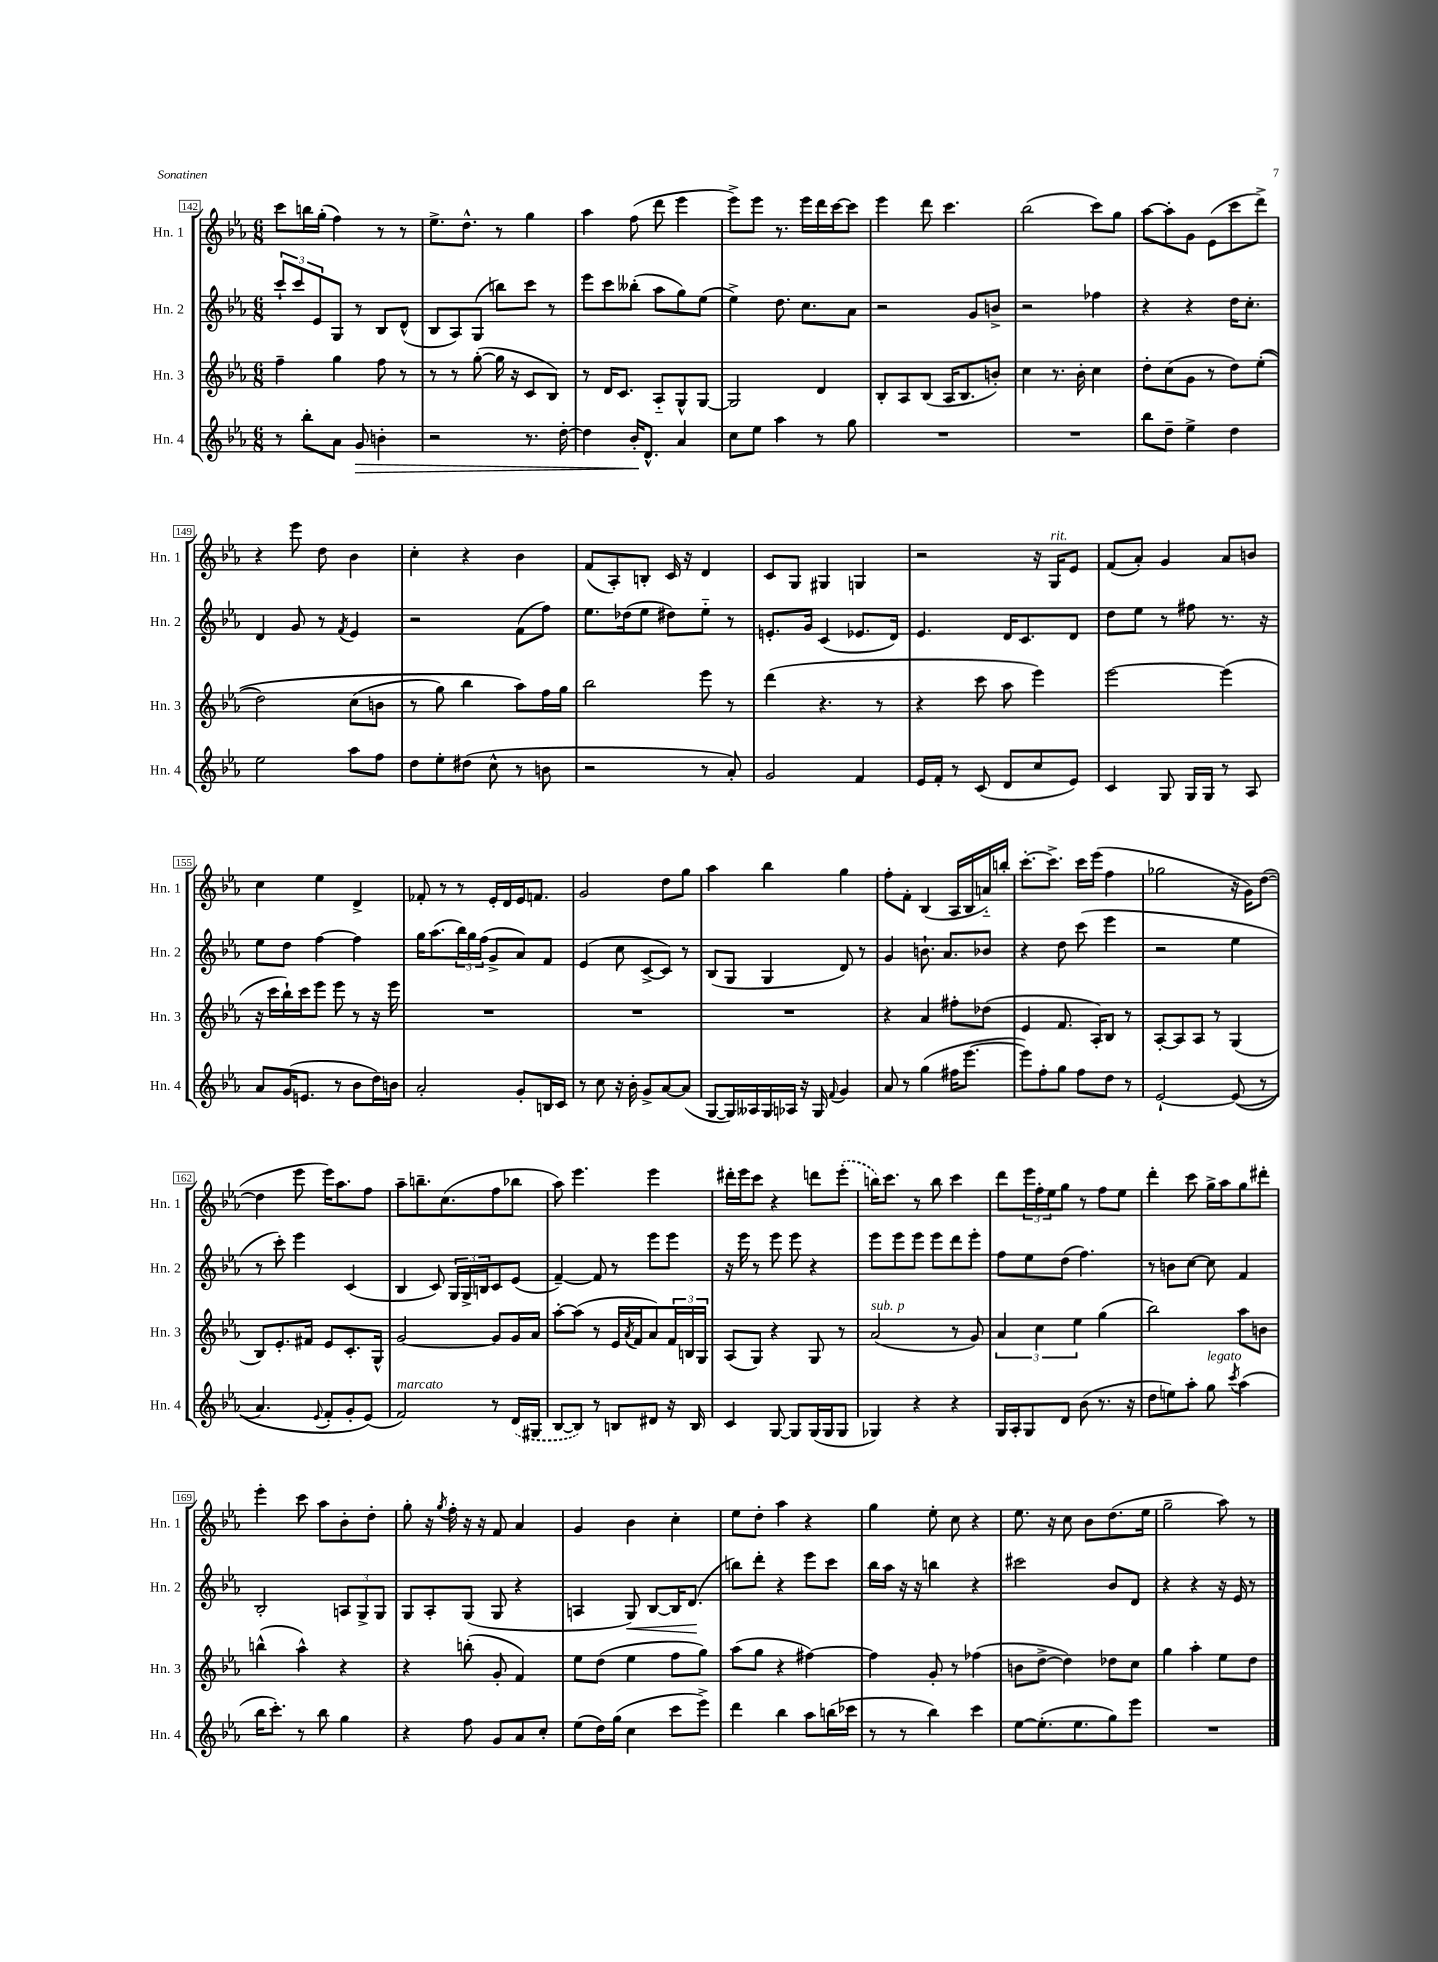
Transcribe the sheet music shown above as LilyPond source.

<<
\new StaffGroup <<
\new Staff = "s0" \with { instrumentName = "Hn. 1" shortInstrumentName = "Hn. 1" } {
    \clef treble \key ees \major \numericTimeSignature \time 6/8
    c'''8 b''16 g''16-.( f''4) r8 r8 |
    ees''8.-> d''8.-^ r8 g''4 |
    aes''4 f''8( d'''8 ees'''4 |
    ees'''8->) ees'''8 r8. ees'''16 d'''16 c'''16~ c'''8 |
    ees'''4 d'''8 c'''4. |
    bes''2( c'''8) g''8 |
    aes''8~ aes''8-. g'8 ees'8( c'''8 d'''8->) |
    r4 ees'''8 d''8 bes'4 |
    c''4-. r4 bes'4 |
    f'8( aes8-.) b8-. c'16 r16 d'4 |
    c'8 g8 gis4 g4 |
    r2 r16 g16^\markup { \italic "rit." } ees'8 |
    f'8( aes'8-.) g'4 aes'8 b'8 |
    c''4 ees''4 d'4-> |
    fes'8-. r8 r8 ees'16-. d'16 ees'16 f'8. |
    g'2 d''8 g''8 |
    aes''4 bes''4 g''4 |
    f''8-. f'8-. bes4( aes16 bes16 a'16-_) b''16-. |
    c'''8.~-. c'''8.-> c'''16 ees'''16( f''4 |
    ges''2 r16 g'16) d''8~( |
    d''4 ees'''8 ees'''16) aes''8. f''8 |
    aes''8-- b''8.-- c''8.( f''8 bes''8 |
    aes''8) ees'''4. ees'''4 |
    dis'''16-. ees'''16 c'''8 r4 d'''8 \once \slurDashed ees'''8-.( |
    b''16) c'''8. r8 b''8 c'''4 |
    d'''8 \tuplet 3/2 { ees'''16 f''16-. ees''16 } g''8 r8 f''8 ees''8 |
    d'''4-. c'''8 g''16-> aes''16 g''8 dis'''8-. |
    ees'''4-. c'''8 aes''8 bes'8-. d''8-. |
    g''8-. r16 \acciaccatura { g''8 } f''16-. r16 r16 f'8 aes'4 |
    g'4 bes'4 c''4-. |
    ees''8 d''8-. aes''4 r4 |
    g''4 ees''8-. c''8 r4 |
    ees''8. r16 c''8 bes'8 d''8.( ees''16 |
    g''2-- aes''8) r8 \bar "|." |
}
\new Staff = "s1" \with { instrumentName = "Hn. 2" shortInstrumentName = "Hn. 2" } {
    \clef treble \key ees \major \numericTimeSignature \time 6/8
    \tuplet 3/2 { c'''8-! c'''8 ees'8 } g8 r8 bes8 d'8-^( |
    bes8 aes8) g8( b''8) c'''8 r8 |
    ees'''8 c'''8 beses''8-.( aes''8 g''8) ees''8( |
    ees''4->) d''8. c''8. aes'8 |
    r2 g'8 b'8-> |
    r2 fes''4 |
    r4 r4 d''16 c''8.-. |
    d'4 g'8 r8 \acciaccatura { f'8 } ees'4 |
    r2 f'8( f''8) |
    ees''8. des''16( ees''8 dis''8) ees''8-_ r8 |
    e'8.-. g'16 c'4( ees'8. d'16) |
    ees'4. d'16 c'8. d'8 |
    d''8 ees''8 r8 fis''8 r8. r16 |
    ees''8 d''8 f''4~ f''4 |
    g''16 aes''8.( \tuplet 3/2 { bes''16) g''16 f''16( } g'8-> aes'8) f'8 |
    ees'4( c''8 c'8~-> c'8) r8 |
    bes8( g8 g4 d'8) r8 |
    g'4 b'8.-! aes'8. bes'8 |
    r4 d''8 c'''8( ees'''4 |
    r2 ees''4 |
    r8 c'''8-.) ees'''4 c'4( |
    bes4 c'8) \tuplet 3/2 { g16 g16-> b16 } c'8 ees'8( |
    f'4~--) f'8 r8 ees'''8 ees'''8 |
    r16 ees'''16 r8 ees'''8 ees'''8 r4 |
    ees'''8 ees'''8 ees'''8 ees'''8 d'''8 ees'''8-. |
    f''8 ees''8 d''8( f''4.) |
    r8 b'8 c''8~ c''8 f'4 |
    bes2-. \tuplet 3/2 { a8 g8-> g8 } |
    g8 aes8-. g8( g8 r4 |
    a4 g8\<) bes8~ bes16 d'8.\!( |
    b''8) d'''8-. r4 ees'''8 c'''8 |
    bes''16 aes''16 r16 r16 b''4 r4 |
    cis'''2 bes'8 d'8 |
    r4 r4 r16 ees'16 r8 \bar "|." |
}
\new Staff = "s2" \with { instrumentName = "Hn. 3" shortInstrumentName = "Hn. 3" } {
    \clef treble \key ees \major \numericTimeSignature \time 6/8
    f''4-- g''4 f''8 r8 |
    r8 r8 g''8~-.( g''16 r16 c'8 bes8) |
    r8 d'16 c'8. aes8-_ g8-^ g8~ |
    g2 d'4 |
    bes8-. aes8 bes8( aes16 bes8. b'8-.) |
    c''4 r8. bes'16-. c''4 |
    d''8-. c''8( g'8 r8 d''8) ees''8-.(\( |
    d''2) c''8( b'8 |
    r8 g''8) bes''4 aes''8\) f''16 g''16 |
    bes''2 ees'''8 r8 |
    d'''4( r4. r8 |
    r4 c'''8 aes''8 ees'''4) |
    ees'''2~ ees'''4( |
    r16 c'''16 bes''16-!) c'''16 ees'''8 ees'''8 r8 r16 ees'''16 |
    R2. |
    R2. |
    R2. |
    r4 aes'4 fis''8-. des''8( |
    ees'4 f'8. aes16-.) bes8 r8 |
    aes8~-. aes8 aes8 r8 g4( |
    bes8) ees'8.-. fis'16 ees'8 c'8.-. g16-^ |
    g'2~ g'8 g'16 aes'16 |
    aes''8~-. aes''8( r8 ees'16 \acciaccatura { aes'8 } f'16 aes'8) \tuplet 3/2 { f'16 b16 g16 } |
    aes8( g8) r4 g8 r8 |
    aes'2^\markup { \italic "sub. p" }( r8 g'8) |
    \tuplet 3/2 { aes'4 c''4 ees''4 } g''4( |
    bes''2) aes''8 b'8 |
    b''4-^( aes''4-^) r4 |
    r4 b''8-.( g'8-. f'4) |
    ees''8 d''8( ees''4 f''8 g''8) |
    aes''8( g''8 r4 fis''4~) |
    fis''4 g'8-. r8 fes''4( |
    b'8 d''8~-> d''4) des''8 c''8 |
    g''4 aes''4-. ees''8 d''8 \bar "|." |
}
\new Staff = "s3" \with { instrumentName = "Hn. 4" shortInstrumentName = "Hn. 4" } {
    \clef treble \key ees \major \numericTimeSignature \time 6/8
    r8 bes''8-. aes'8 g'8\> b'4-. |
    r2 r8. d''16~-. |
    d''4 bes'16-.\! d'8.-^ aes'4 |
    c''8 ees''8 aes''4 r8 g''8 |
    R2. |
    R2. |
    bes''8 d''8-- ees''4-> d''4 |
    ees''2 aes''8 f''8 |
    d''8 ees''8-. dis''8( c''8-^ r8 b'8 |
    r2 r8 aes'8-.) |
    g'2 f'4 |
    ees'16 f'16-. r8 c'8( d'8 c''8 ees'8) |
    c'4 g8 g16 g16 r8 aes8 |
    aes'8 g'16( e'8. r8 bes'8 d''16) b'16 |
    aes'2-. g'8-. b16 c'16 |
    r8 c''8 r16 bes'16-. g'8-> aes'8~ aes'8( |
    g8~ g16) aeses16 g16 aes16 r16 g16 \appoggiatura { f'8 } g'4 |
    aes'8 r8 g''4( fis''16 ees'''8.~ |
    ees'''8) f''8-. g''8 f''8 d''8 r8 |
    ees'2~-! ees'8(\( r8 |
    aes'4.) \appoggiatura { ees'8 } f'8-. g'8-. ees'8(\) |
    f'2^\markup { \italic "marcato" }) r8 \once \slurDashed d'16( gis16 |
    bes8~ bes8) r8 b8 dis'8 r16 b16 |
    c'4 g8~ g8 g16( g16 g8 |
    ges4) r4 r4 |
    g16 aes16-. g8 d'8 bes'8( r8. r16 |
    d''8 e''8) aes''8-. g''8^\markup { \italic "legato" } \acciaccatura { c'''8 } aes''4( |
    bes''16 c'''8.-.) r8 bes''8 g''4 |
    r4 f''8 g'8 aes'8 c''8-. |
    ees''8( d''16) g''16( c''4 c'''8 ees'''8->) |
    d'''4 bes''4 aes''8 b''16( ces'''16 |
    r8 r8 bes''4) c'''4 |
    ees''8~ ees''8.-.( ees''8. g''8) ees'''8 |
    R2. \bar "|." |
}
>>
>>
\layout { \context { \Score currentBarNumber = #142 \override BarNumber.stencil = #(make-stencil-boxer 0.1 0.3 ly:text-interface::print) } }
